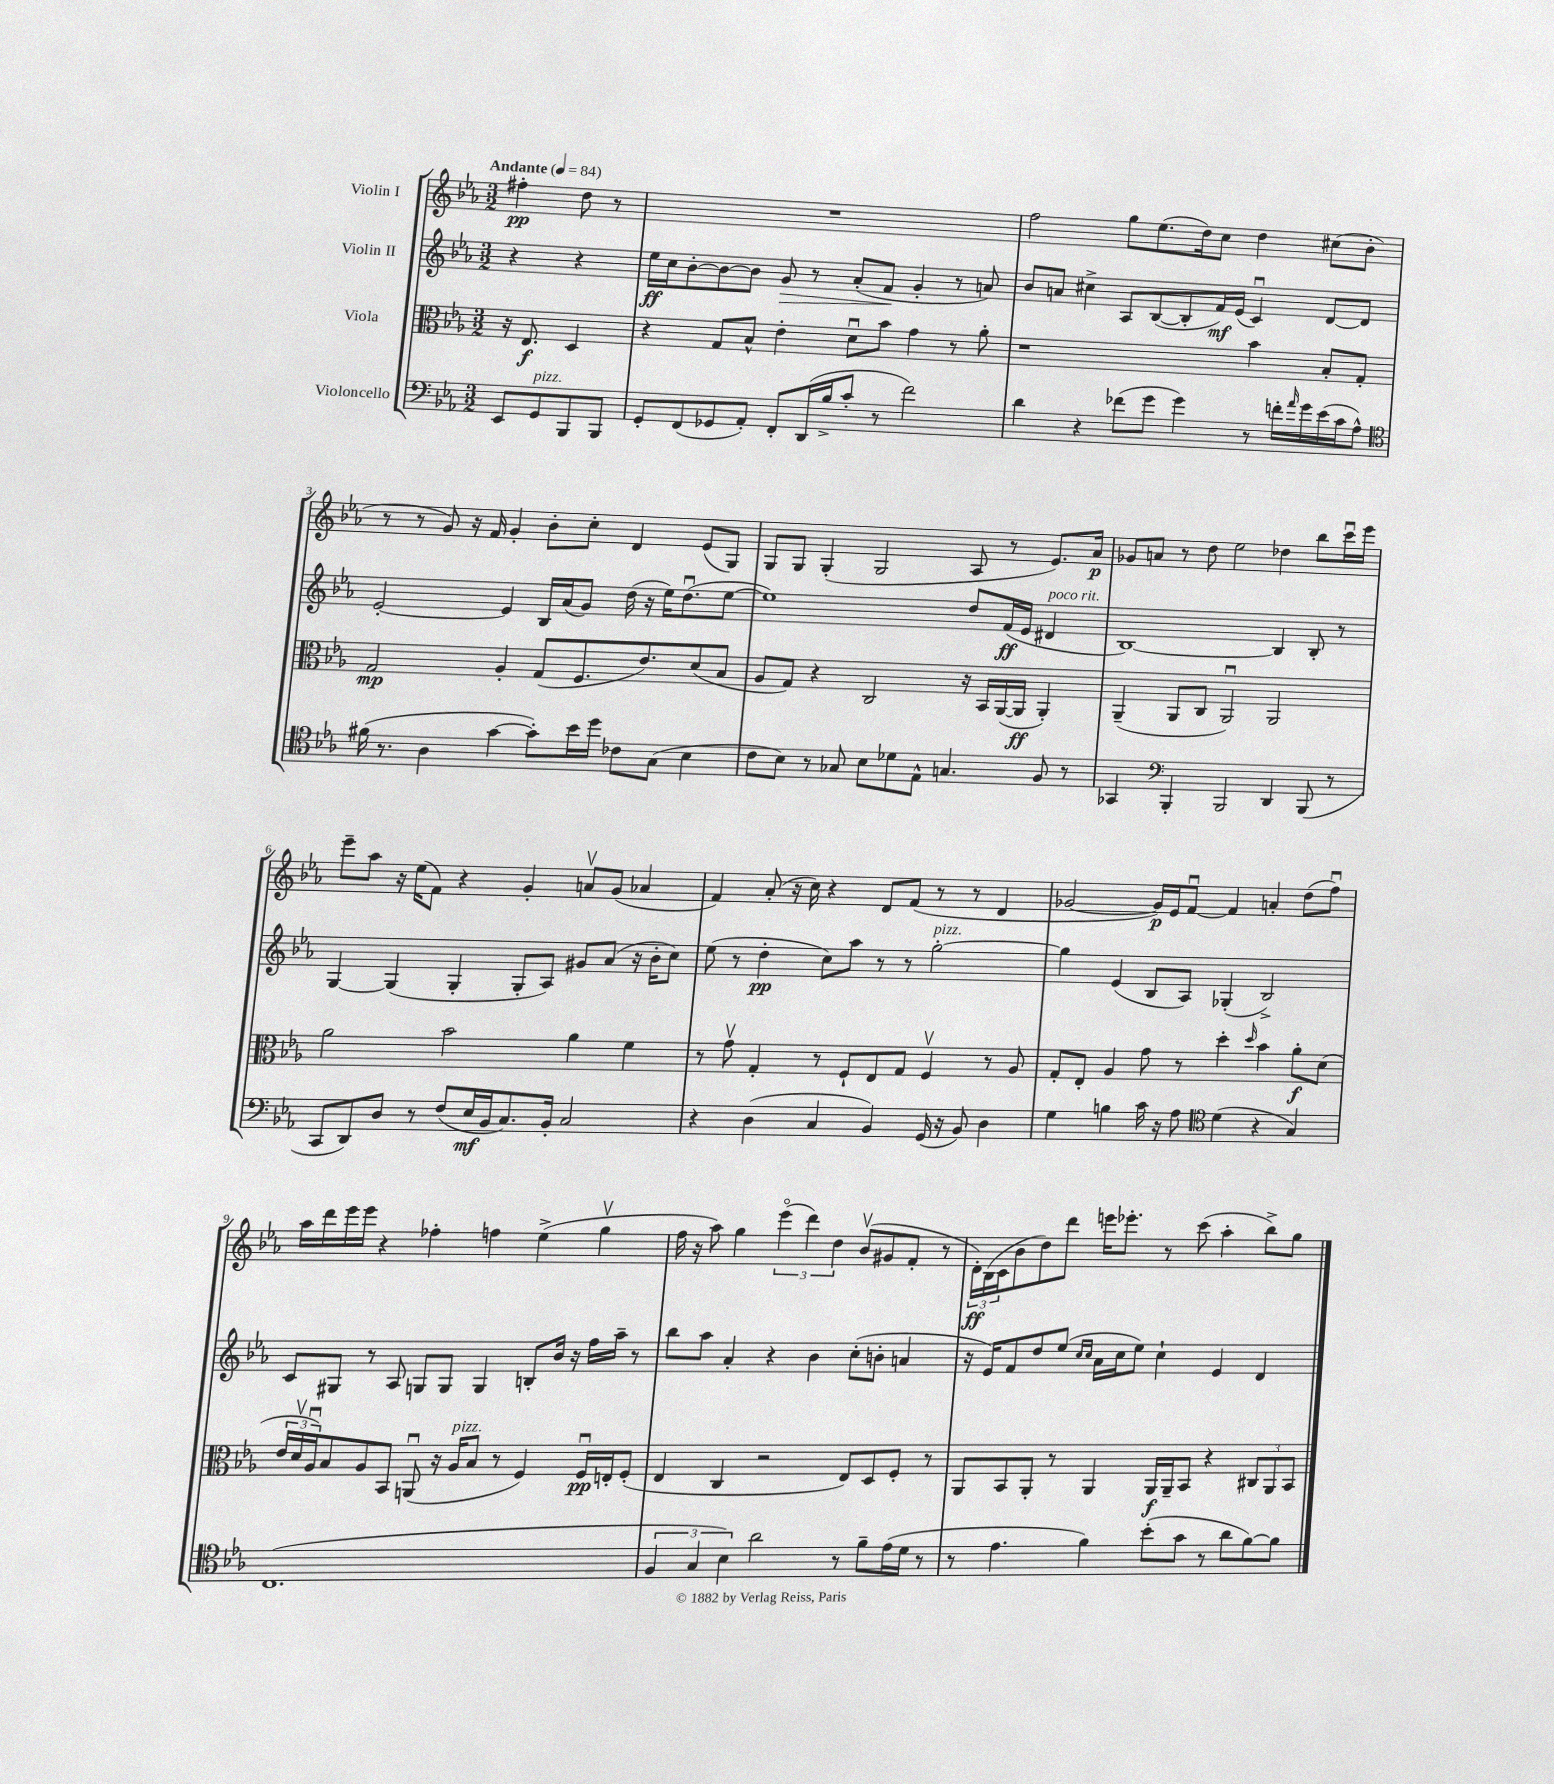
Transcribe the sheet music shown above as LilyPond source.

<<
\new StaffGroup <<
\new Staff = "s0" \with { instrumentName = "Violin I" } {
    \clef treble \key ees \major \numericTimeSignature \time 3/2 \partial 2 \tempo "Andante" 4 = 84
    fis''4-.\pp d''8 r8 |
    R1. |
    f''2 g''8 ees''8.( d''16) c''8 d''4 cis''8( bes'8-. |
    r8 r8 g'8) r16 f'16 g'4-. bes'8-. c''8-. d'4 ees'8( g8) |
    g8 g8 g4-.( g2 aes8 r8 ees'8.) aes'16\p |
    ges'8 a'8 r8 d''8 ees''2 des''4 bes''8 c'''16\downbow ees'''16 |
    ees'''8-- aes''8 r16 ees''16( f'8) r4 g'4-. a'8\upbow g'8( aes'4 |
    f'4) aes'8-.( r16 c''16) r4 d'8 f'8( r8 r8 d'4 |
    ges'2~ ges'16\p) ees'16 f'8~\downbow f'4 a'4-. d''8( f''8\downbow) |
    aes''16 d'''16 ees'''16 ees'''16 r4 fes''4-. f''4 ees''4->( g''4\upbow |
    f''16 r16 aes''8) g''4 \tuplet 3/2 { ees'''4\flageolet( d'''4) d''4 } bes'8\upbow( gis'8 f'8-. r8 |
    \tuplet 3/2 { d'16-.\ff) bes16( c'16 } bes'8 d''8) d'''8 e'''16 ees'''8.-. r8 c'''8( aes''4-. bes''8->) g''8 \bar "|." |
}
\new Staff = "s1" \with { instrumentName = "Violin II" } {
    \clef treble \key ees \major \numericTimeSignature \time 3/2 \partial 2
    r4 r4 |
    ees''16\ff c''16 bes'8~-. bes'8~ bes'8 g'8\> r8 aes'8-.( f'8\! g'4-. r8 a'8) |
    bes'8 a'8 cis''4-> aes8 bes8~( bes8-. f'16\mf) ees'16( c'4\downbow) d'8~ d'8 |
    ees'2~-. ees'4 bes16 aes'16( g'8) d''16( r16 ees''16) d''8.\downbow( ees''8~ |
    ees''1) d''8 f'16\ff( ees'16 dis'4^\markup { \italic "poco rit." } |
    bes1~) bes4 bes8-. r8 |
    g4~ g4( g4-. g8-. aes8) gis'8 aes'8( r16 bes'16-. c''8) |
    ees''8( r8 d''4-.\pp c''8) aes''8 r8 r8 g''2~-.^\markup { \italic "pizz." } |
    g''4 ees'4( bes8 aes8) ges4-.( bes2->) |
    c'8 gis8 r8 aes8 g8 g8 g4 b8-. bes'16 r16 f''16 aes''16-- r8 |
    bes''8 aes''8 aes'4-. r4 bes'4 c''8-.( b'8-. a'4 |
    r16 ees'16) f'8 d''8 ees''8( \grace { c''16 c''16 } aes'16 c''16 ees''8) c''4-! ees'4 d'4 \bar "|." |
}
\new Staff = "s2" \with { instrumentName = "Viola" } {
    \clef alto \key ees \major \numericTimeSignature \time 3/2 \partial 2
    r16 ees8.\f d4 |
    r4 g8 bes8-^ ees'4-. d'8\downbow bes'8 g'4 r8 aes'8-. |
    r1 bes'4 bes8-. g8-. |
    g2\mp aes4-. g8( f8. ees'8.) d'8( bes8 |
    aes8 g8) r4 c2 r16 bes,16 aes,16~( aes,16\ff aes,4-.) |
    aes,4--( aes,8 c8 aes,2\downbow) aes,2 |
    aes'2 bes'2 aes'4 f'4 |
    r8 g'8\upbow g4-. r8 f8-! ees8 g8 f4\upbow r8 aes8 |
    g8-. ees8-. aes4 g'8 r8 d''4-. \grace { d''16 } bes'4 aes'8-.\f d'8( |
    \tuplet 3/2 { ees'16 d'16\upbow aes16\downbow) } bes8 aes8 bes,8 a,8\downbow( r16 aes16^\markup { \italic "pizz." } bes8 r8 f4) f16\downbow\pp e16-. f8-.( |
    ees4 c4 r2 ees8) d8 f8-. r8 |
    aes,8 bes,8 aes,8-. r8 aes,4 aes,16\f aes,16-- bes,8 r4 \tuplet 3/2 { cis8 aes,8 bes,8 } \bar "|." |
}
\new Staff = "s3" \with { instrumentName = "Violoncello" } {
    \clef bass \key ees \major \numericTimeSignature \time 3/2 \partial 2
    ees,8 g,8^\markup { \italic "pizz." } bes,,8 bes,,8 |
    g,8-. f,8( ges,8 aes,8-.) f,8-. d,16( bes16-> c'8-. r8 f'2) |
    d'4 r4 fes'8( g'8 g'4) r8 f'16-. \grace { aes'16 } g'16 ees'16( c'16 aes8-^) |
    \clef tenor fis'16( r8. aes4 g'4~ g'8-.) bes'16 d''16 ces'8 g8( bes4 |
    c'8 bes8) r8 ges8 bes8 des'8 ees8-^ g4. f8 r8 |
    ges,4 \clef bass bes,,4-. bes,,2 d,4 bes,,8( r8 |
    c,8 d,8) d8 r8 f8( ees16\mf bes,16 c8.) bes,16-. c2 |
    r4 d4( c4 bes,4) g,16( r16 bes,8) d4 |
    g4 b4 c'16 r16 aes8 \clef tenor d'4( r4 g4) |
    c1.( |
    \tuplet 3/2 { f4 g4 bes4) } aes'2 r8 f'8-- ees'16( d'16 r8 |
    r8 ees'4. f'4) bes'8-.( g'8 r8 aes'8 f'8~) f'8 \bar "|." |
}
>>
>>
